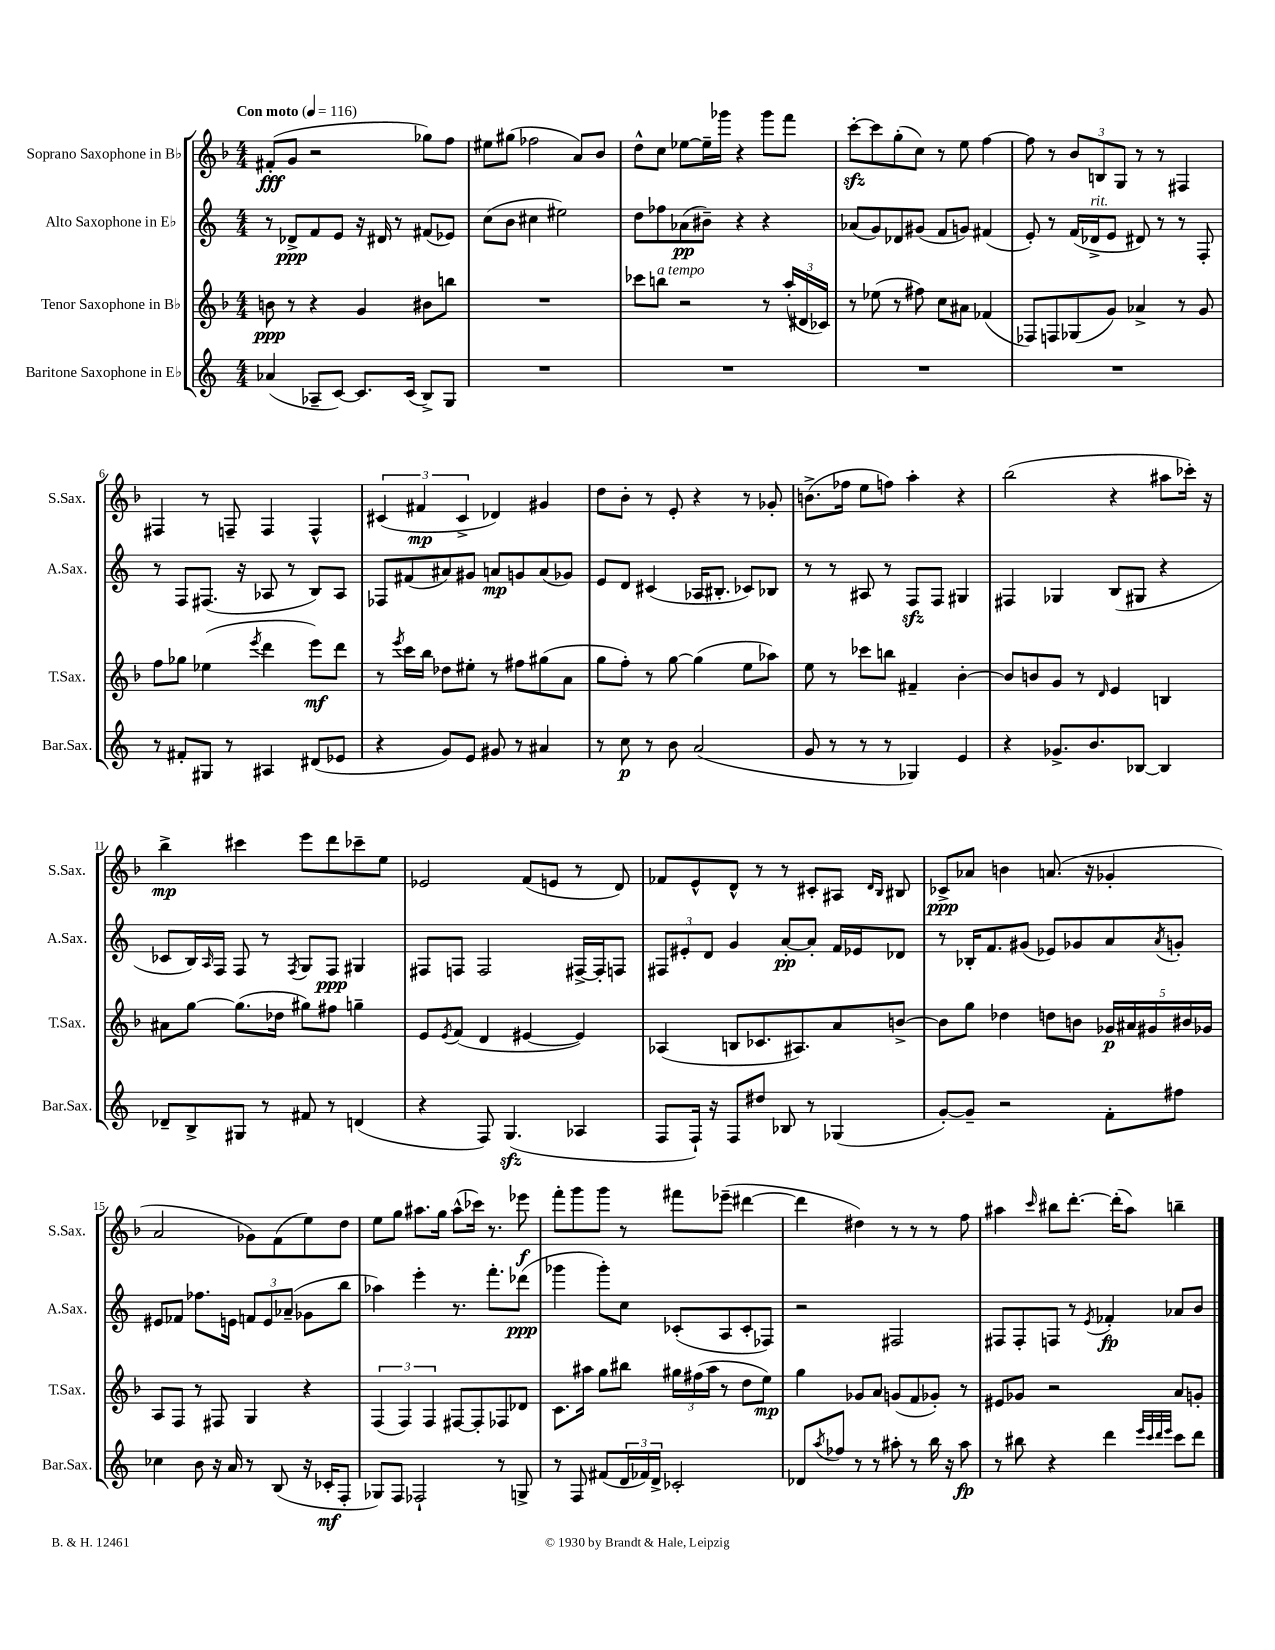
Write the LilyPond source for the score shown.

<<
\new StaffGroup <<
\new Staff = "s0" \with { instrumentName = "Soprano Saxophone in Bb" shortInstrumentName = "S.Sax." } {
    \clef treble \key f \major \numericTimeSignature \time 4/4 \tempo "Con moto" 4 = 116
    fis'8-.\fff( g'8 r2 ges''8) f''8 |
    eis''8 gis''8( fes''2 a'8) bes'8 |
    d''8-^ c''8 ees''8~ ees''16-- ges'''16 r4 ges'''8 f'''8 |
    c'''8~-.\sfz c'''8 g''8-.( c''8) r8 e''8 f''4~ |
    f''8 r8 \tuplet 3/2 { bes'8 b8 g8 } r8 r8 fis4 |
    fis4 r8 f8-- f4 f4-^ |
    \tuplet 3/2 { cis'4( fis'4\mp cis'4-> } des'4) gis'4 |
    d''8 bes'8-. r8 e'8-. r4 r8 ges'8-. |
    b'8.->( fes''16 e''8 f''8) a''4-. r4 |
    bes''2( r4 ais''8 ces'''16-.) r16 |
    bes''4->\mp cis'''4 e'''8 d'''8 ces'''8-- e''8 |
    ees'2 f'8( e'8 r8 d'8) |
    fes'8 e'8-^ d'8-^ r8 r8 cis'8-. ais8 \grace { d'16 bes16 } bis8 |
    ces'8->\ppp aes'8 b'4 a'8.( r16 ges'4-. |
    a'2 ges'8) f'8( e''8) d''8 |
    e''8 g''8 ais''8. g''16 ais''8-^( ces'''16) r8. ees'''8\f |
    f'''8-. g'''8 g'''8 r8 fis'''8 ees'''8--( dis'''4~ |
    dis'''4 dis''4) r8 r8 r8 f''8 |
    ais''4 \grace { c'''16 } bis''8 d'''8.~-. d'''16-.( ais''8) b''4-- \bar "|." |
}
\new Staff = "s1" \with { instrumentName = "Alto Saxophone in Eb" shortInstrumentName = "A.Sax." } {
    \clef treble \key c \major \numericTimeSignature \time 4/4
    r8 des'8->\ppp f'8 e'8 r16 dis'16 r8 fis'8( ees'8) |
    c''8( b'8 cis''4 eis''2) |
    d''8 fes''8 aes'8\pp( bis'8--) r4 r4 |
    aes'8( g'8) des'8 gis'8( f'8 g'8) fis'4( |
    e'8-.) r8 f'16( des'16->^\markup { \italic "rit." } e'8 dis'8) r8 r8 f8-. |
    r8 f8 fis8.( r16 aes8 r8 b8) aes8 |
    fes8 fis'8( ais'8) gis'8 a'8\mp g'8 a'8( ges'8) |
    e'8 d'8 cis'4( aes16 bis8.-. ces'8) bes8 |
    r8 r8 ais8 r8 f8\sfz f8 gis4 |
    fis4 ges4 b8( gis8 r4 |
    ces'8 b16) \grace { a16 } f16 f8 r8 \acciaccatura { f8 } g8 f8\ppp gis4 |
    fis8 f8 f2 fis16~-> fis16-. f8 |
    \tuplet 3/2 { fis8 eis'8-. d'8 } g'4 a'8~-.\pp a'8-. f'16 ees'16 des'8 |
    r8 bes16-. f'8. gis'8( ees'8) ges'8 a'8 \acciaccatura { a'8 } g'8-. |
    eis'8 fes'8 fes''8. e'16 \tuplet 3/2 { f'8 e'8 aes'8--( } ges'8 b''8 |
    aes''4) e'''4-. r8. f'''8.-. des'''8\ppp( |
    ges'''4 ges'''8-.) c''8 ces'8-.( a8 ces'8-. fes8) |
    r2 fis2 |
    fis8 fis8-. f8 r8 \acciaccatura { e'8 } fes'4-.\fp aes'8 b'8 \bar "|." |
}
\new Staff = "s2" \with { instrumentName = "Tenor Saxophone in Bb" shortInstrumentName = "T.Sax." } {
    \clef treble \key f \major \numericTimeSignature \time 4/4
    b'8\ppp r8 r4 g'4 bis'8 b''8 |
    R1 |
    ces'''8 b''8^\markup { \italic "a tempo" } r2 r8 \tuplet 3/2 { a''16-.( dis'16 ces'16) } |
    r8 ees''8( r8 fis''8) c''8 ais'8 fes'4( |
    fes8) f8 ges8( g'8) aes'4-> r8 g'8 |
    f''8 ges''8 ees''4( \acciaccatura { e'''8 } d'''4 e'''8\mf) d'''8 |
    r8 \acciaccatura { e'''8 } c'''16 bes''16 des''8 eis''8-. r8 fis''8 gis''8( a'8 |
    g''8 f''8-.) r8 g''8~ g''4( e''8 aes''8) |
    e''8 r8 ces'''8 b''8 fis'4-- bes'4~-. |
    bes'8 b'8 g'8 r8 \grace { d'16 } e'4 b4 |
    ais'8 g''8~ g''8.( des''16 gis''8) fis''8 g''4-- |
    e'8 \acciaccatura { e'8 } f'8( d'4 eis'4~ eis'4) |
    aes4( b8 ces'8. ais8.) a'8 b'8~-> |
    b'8 g''8 des''4 d''8 b'8 \tuplet 5/4 { ges'16\p ais'16 gis'16 bis'16 ges'16 } |
    a8 f8 r8 fis8 g4 r4 |
    \tuplet 3/2 { f4( f4) f4 } fis8~ fis8-. fes8 des'8 |
    c'8. ais''16 g''8 bis''8 \tuplet 3/2 { gis''16 fis''16( ais''16 } r8 d''8 e''8\mp) |
    g''4 ges'8 a'8 g'8( f'8 ges'8-.) r8 |
    eis'8 ges'8 r2 a'8 g'8-. \bar "|." |
}
\new Staff = "s3" \with { instrumentName = "Baritone Saxophone in Eb" shortInstrumentName = "Bar.Sax." } {
    \clef treble \key c \major \numericTimeSignature \time 4/4
    aes'4( aes8-- c'8~) c'8. c'16( b8->) g8 |
    R1 |
    R1 |
    R1 |
    R1 |
    r8 fis'8-. gis8 r8 ais4 dis'8( ees'8 |
    r4 g'8) e'8 gis'8 r8 ais'4 |
    r8 c''8\p r8 b'8 a'2( |
    g'8 r8 r8 r8 ges4) e'4 |
    r4 ges'8.-> b'8. bes8~ bes4 |
    des'8-- b8-> gis8 r8 fis'8 r8 d'4( |
    r4 f8) g4.\sfz( aes4 |
    f8 f16-!) r16 f8 dis''8 bes8 r8 ges4( |
    g'8~-.) g'8-- r2 f'8-. fis''8 |
    ces''4 b'8 r16 a'16 r8 b8( r16 ces'16-.\mf f8-. |
    ges8) f8 fes2-! r8 g8-> |
    r8 f8 fis'8( \tuplet 3/2 { d'16 fes'16) d'16-> } ces'2-. |
    des'8 \acciaccatura { a''8 } fes''8 r8 r8 ais''8-. r8 b''16 r16 ais''8\fp |
    r8 bis''8 r4 d'''4 \grace { e'''32 c'''32 d'''32 e'''32 } c'''8 d'''8 \bar "|." |
}
>>
>>
